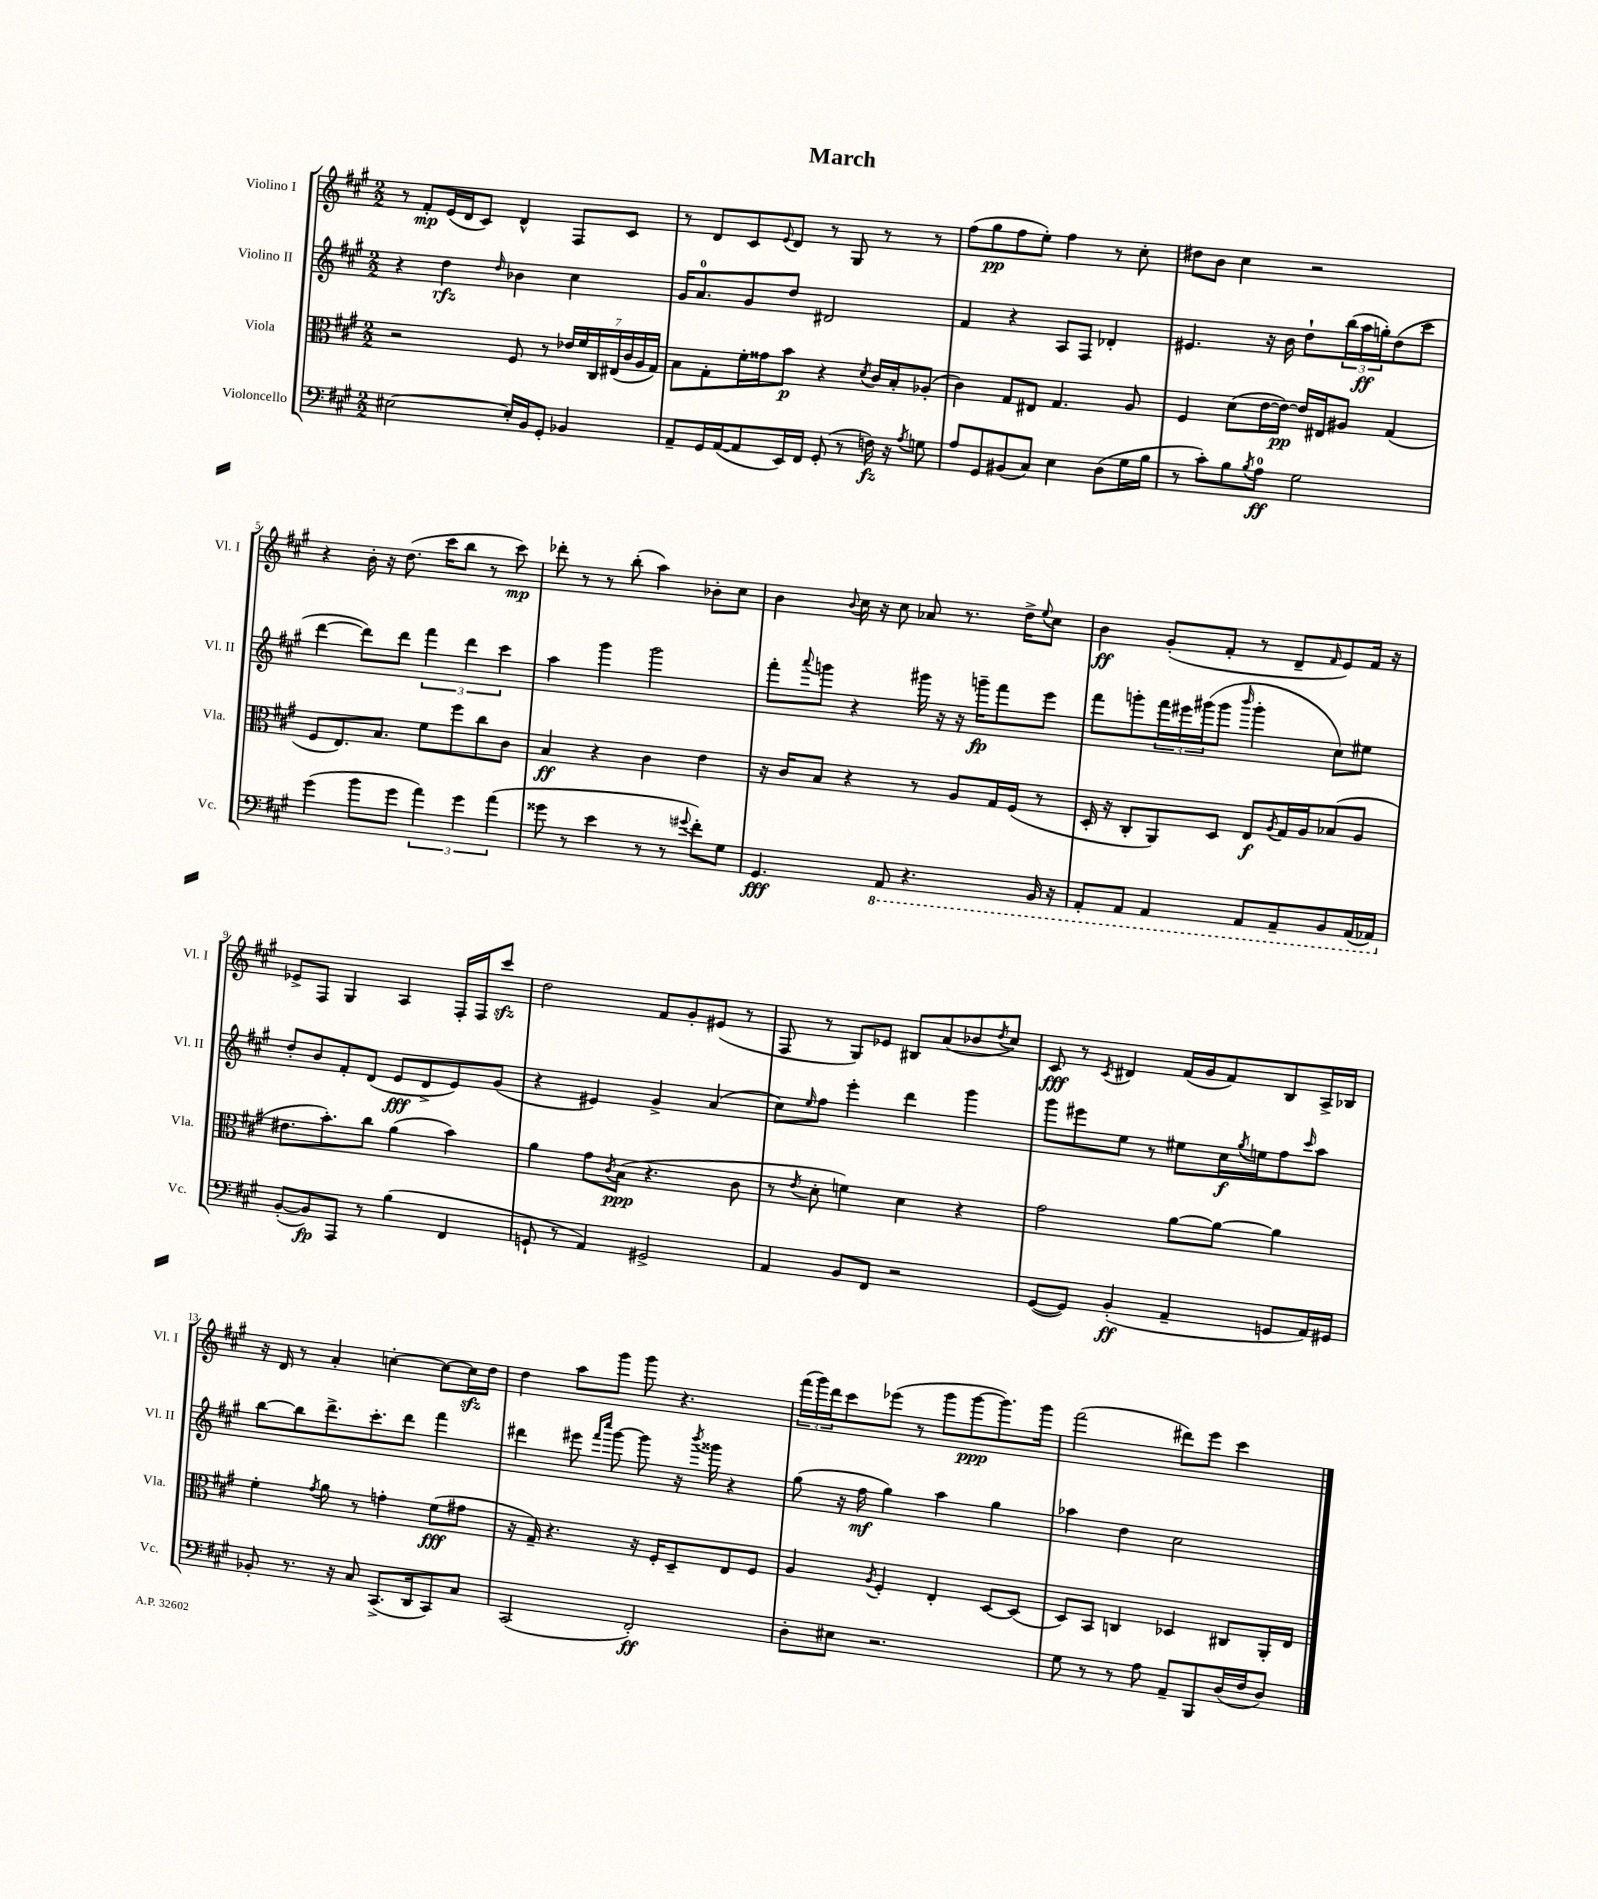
\header { title = "March" }
<<
\new StaffGroup <<
\new Staff = "s0" \with { instrumentName = "Violino I" shortInstrumentName = "Vl. I" } {
    \clef treble \key a \major \numericTimeSignature \time 2/2
    r8 fis'8-.\mp e'16( d'16 cis'8) d'4-^ fis8 cis'8 |
    r8 d'8 cis'8 \appoggiatura { e'8 } d'8 r8 gis8 r8 r8 |
    fis''8( gis''8\pp fis''8 e''8-.) fis''4 r8 cis''8-. |
    dis''8 b'8 cis''4 r2 |
    r4 b'16-. r16 d''8.( cis'''16 b''8 r8 cis'''8\mp) |
    des'''8-. r8 r8 b''8-.( a''4) bes'8-. cis''8 |
    b'4 \appoggiatura { b'8 } cis''16 r16 cis''8 aes'8 r8. d''16-> \appoggiatura { e''8 } cis''8 |
    b'4\ff gis'8-.( fis'8-. r8 d'8-- \grace { fis'16 } e'8) fis'16 r16 |
    ees'8-> fis8 gis4 a4 fis16-. fis16 cis'''8\sfz |
    d''2 fis'8 gis'8-. eis'8( r8 |
    fis8 r8 gis8) ees'8 bis8 a'8( bes'8 \acciaccatura { d''8 } cis''8) |
    cis'8\fff r8 \acciaccatura { cis'8 } dis'4 fis'16( gis'16 fis'8) b8 a16-> bes16 |
    r16 d'16 r8 a'4-. c''4~-. c''8~ c''16\sfz d''16 |
    d''4 a''8 gis'''8 gis'''8 r4. |
    \tuplet 3/2 { fis'''16( gis'''16) d'''16 } cis'''8 ees'''8( r8 gis'''8 gis'''8~\ppp gis'''8.) gis'''16 |
    fis'''2( dis'''8) e'''8 cis'''4 \bar "|." |
}
\new Staff = "s1" \with { instrumentName = "Violino II" shortInstrumentName = "Vl. II" } {
    \clef treble \key a \major \numericTimeSignature \time 2/2
    r4 d''4\rfz \grace { d''16 } bes'4 cis''4 |
    gis'16 a'8.-0 gis'8 d''8 dis'2 |
    fis'4 r4 a8 fis8 des'4-. |
    eis'4. r16 b'16 d''8-! \tuplet 3/2 { b''16( a''16\ff g''16-.) } d''8( cis'''8 |
    d'''4~ d'''8) d'''8 \tuplet 3/2 { fis'''4 d'''4 cis'''4 } |
    a''4 gis'''4 gis'''2 |
    fis'''8-. \appoggiatura { a'''8 } g'''8 r4 gis'''16 r16 r16 g'''16--\fp fis'''8 e'''8 |
    fis'''8 g'''8-. \tuplet 3/2 { fis'''16 eis'''16 gis'''16( } gis'''8 \grace { b'''16 } gis'''4-. cis''8) eis''8 |
    d''8-. b'8 fis'8-. d'8( e'8\fff d'8-> e'8) gis'8( |
    r4 eis'4) gis'4-> a'4( |
    cis''8) \grace { e''16 } fis''8 e'''4-. d'''4 gis'''4 |
    gis'''8 eis'''8 e''8 r8 eis''8 cis''16\f \acciaccatura { gis''8 } e''16 fis''8 \grace { cis'''16 } a''8 |
    b''8~ b''8 d'''8.-> cis'''8.-. d'''8 fis'''4 |
    dis'''4 eis'''8 \grace { fis'''16 cis''''16 } gis'''8~ gis'''8 r16 \acciaccatura { b'''8 } gisis'''16 r4 |
    gis''8( r16 fis''16\mf gis''4) a''4 gis''4 |
    aes''4 d''4 cis''2 \bar "|." |
}
\new Staff = "s2" \with { instrumentName = "Viola" shortInstrumentName = "Vla." } {
    \clef alto \key a \major \numericTimeSignature \time 2/2
    r2 fis8 r8 \tuplet 7/4 { ees'16 fis'16 cis16 eis16( cis'16 a16 gis16) } |
    b8 gis8-. fis'16-. gisis'16 b'8\p r4 \acciaccatura { d'8 } cis'16 b16-. aes8-.( |
    cis'4) gis8 eis8 gis4. a8 |
    fis4 d'8( e'16~ e'16~\pp) e'16 eis16 ais8 gis4( |
    fis8 e8.) b8. fis'8 fis''8 cis''8 cis'8 |
    b4\ff r4 cis'4 e'4 |
    r16 cis'16 b8 r4 r8 a8 gis16 fis16( r8 |
    d16-. r16 cis8-. a,8) d8 e8\f \acciaccatura { a8 } gis16 a16 bes8( a8 |
    eis'8. b'8.-.) cis''8 a'4( b'4) |
    a'4 gis'8 \acciaccatura { cis'8 } b8\ppp( r4. cis'8 |
    r8 \acciaccatura { e'8 } d'8-. f'4) d'4 r4 |
    gis'2 a'8~ a'8~ a'4 |
    fis'4-. \acciaccatura { gis'8 } a'8 r8 g'4-. fis'8\fff( gis'8 |
    r16 gis16--) r4. r16 fis16-. d8-- e8 fis8 |
    a4 \acciaccatura { a8 } fis4-. e4-. d8~ d8( |
    d8) b,8 c4 des4 cis8 a,16-. e16 \bar "|." |
}
\new Staff = "s3" \with { instrumentName = "Violoncello" shortInstrumentName = "Vc." } {
    \clef bass \key a \major \numericTimeSignature \time 2/2
    eis2~ eis16-. b,16 gis,8-. bes,4 |
    a,8-- gis,16 a,16~( a,8 e,16) fis,16 gis,8-.( r8 f16\fz) r16 \acciaccatura { a8 } g8 |
    a8 gis,8 bis,8( cis8) e4 d8( gis16 b16 |
    r8 cis'8-.) b8 \acciaccatura { b8 } a8-0\ff gis2 |
    gis'4( b'8 gis'8 \tuplet 3/2 { a'4) gis'4 a'4( } |
    gisis'8 r8 e'4 r8 r8 \appoggiatura { gis'8 } fis'8-.) gis8 |
    gis,4.\fff \ottava #-1 a,,8 r4. b,,16 r16 |
    a,,8-. a,,8 a,,4 a,,8 a,,8-- b,,8 a,,16( aes,,16) \ottava #0 |
    b,8~-.( b,8\fp) a,,8 r8 b4( fis,4 |
    g,8-! r8 a,4) gis,2-> |
    a,4 b,8 fis,8 r2 |
    gis,8~( gis,8) b,4-.\ff( a,4-- g,8 a,16) gis,16 |
    bes,8-. r8. r16 cis8 cis,8.->( d,16 cis,8) cis8 |
    cis,2( fis,2-.\ff) |
    d8-. eis8 r2. |
    gis8 r8 r8 a8 a,8-- b,,8 d16( fis16 d8) \bar "|." |
}
>>
>>
